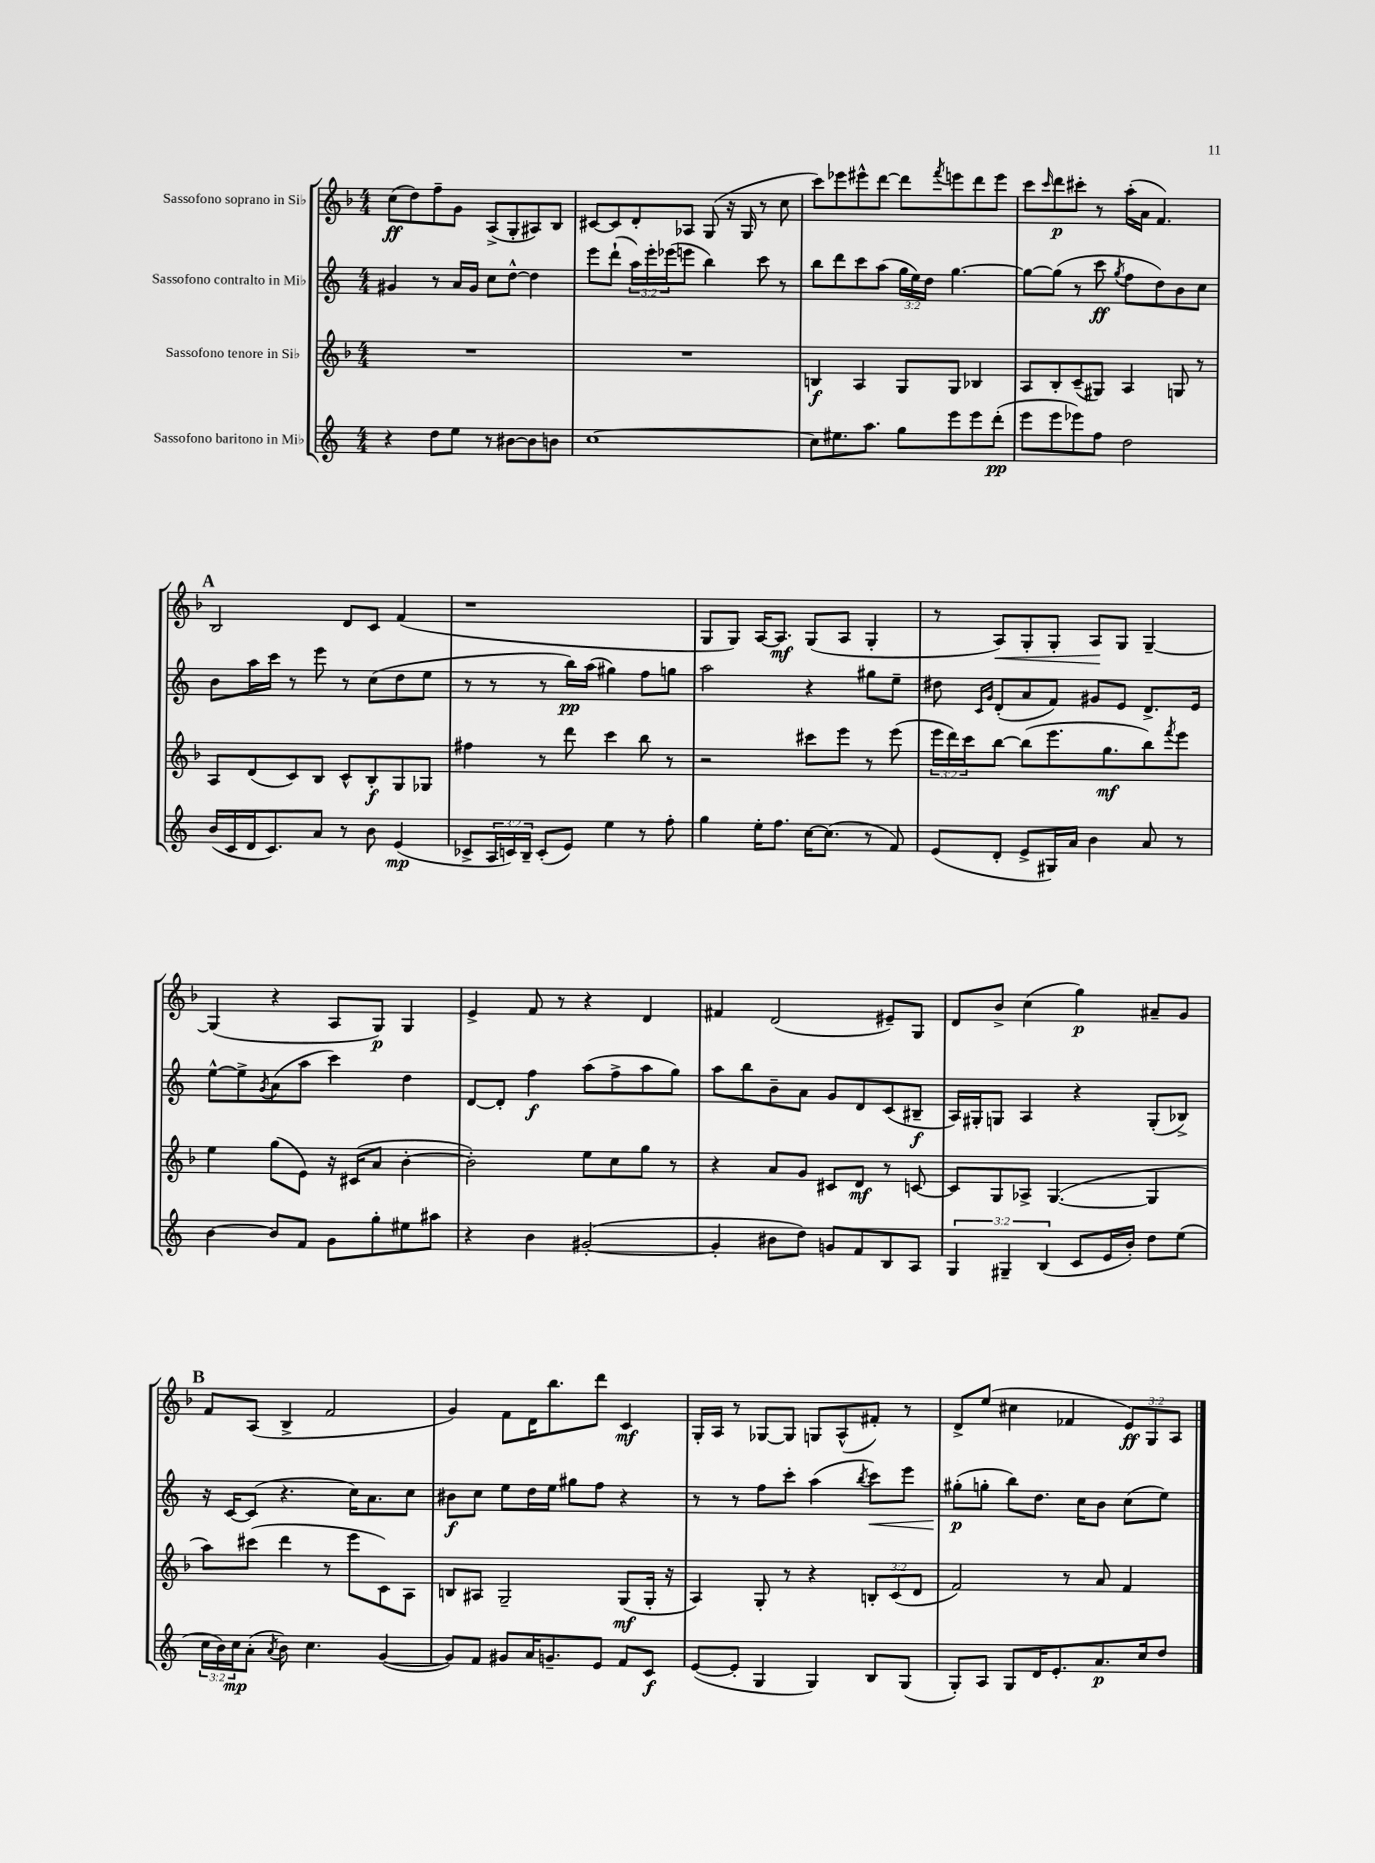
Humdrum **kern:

**kern	**kern	**kern	**kern
*staff4	*staff3	*staff2	*staff1
*clefG2	*clefG2	*clefG2	*clefG2
*k[]	*k[b-]	*k[]	*k[b-]
*M4/4	*M4/4	*M4/4	*M4/4
4r	1r	4g#	(8cc
.	.	.	8dd)
8dd	.	8r	8ff~
8ee	.	16a	8g
.	.	16g#	.
8r	.	8cc	(8A^
[8b#	.	[8dd^^	8G'
8b#]	.	4dd]	8A#)
8b	.	.	8B-
=	=	=	=
[1cc	1r	8eee	[8c#
.	.	(8ddd`	8c#]
.	.	24aa)	8d'
.	.	24eee'	.
.	.	(24eee-	.
.	.	8eee	8A-
.	.	4bb)	(8G
.	.	.	16r
.	.	.	16G
.	.	8ccc	8r
.	.	8r	8cc
=	=	=	=
8cc]	4B	8bb	8ccc)
8.ee#	.	8ddd	8eee-
.	4A	8ccc	8eee#^^
8.aa	.	.	.
.	.	(8aa	[8ddd
8gg	8G	24gg	8ddd]
.	.	24ee)	.
.	.	24dd	.
.	.	.	8qfff
8eee	8G	[4.gg	8eee
8eee	4B-	.	8ddd
(8ddd'	.	.	8eee
=	=	=	=
8eee	8A	8gg_	8ccc
.	.	.	16qqccc
8eee	8B-'	(8gg]	8ddd
8eee-)	(8c~	8r	8ccc#'
8ff	8G#)	8ccc	8r
.	.	8qgg	.
2dd	4A	8ff	(16aa'
.	.	.	16a
.	.	8dd)	4.f)
.	8G	8b	.
.	8r	8cc	.
=	=	=	=
(16b	8A	8b	2B-
16c	.	.	.
16d	(8d	16aa	.
8.c)	.	16ccc	.
.	8c)	8r	.
8a	8B-	8eee	.
8r	8c^^	8r	8d
8b	8B-'	(8cc	8c
(4e	8G	8dd	(4f
.	8G-	8ee	.
=	=	=	=
8c-^	4ff#	8r	1r
24A	.	8r	.
24c)	.	.	.
24B~	.	.	.
(8c'	8r	8r	.
8e)	8ddd	16bb)	.
.	.	(16aa	.
4ee	4ccc	4gg#)	.
8r	8bb-	8ff	.
8ff'	8r	8gg	.
=	=	=	=
4gg	2r	2aa	8G
.	.	.	8G)
16ee'	.	.	[16A
8.ff	.	.	8.A]
[16cc	8ccc#	4r	(8G
(8.cc]	.	.	.
.	8eee	.	8A
8r	8r	8gg#	4G'
8f)	(8eee	8ee~	.
=	=	=	=
(8e	24eee	8dd#	8r
.	24ddd)	.	.
.	24ccc	.	.
.	.	16qqc	.
.	.	16qqg	.
8d'	[8bb-	(8d'	8A)
8e^	(8bb-]	8a	8G'
16G#)	8.eee	8f)	8G'
16a	.	.	.
4b	.	8g#	8A
.	8.gg	.	.
.	.	8e	8G
8a	8bb-)	8.d^	[4G~
.	8qfff	.	.
8r	8eee	.	.
.	.	16e	.
=	=	=	=
[4b	4ee	[8ee^^	(4G]
.	.	8ee^]	.
.	.	8qg	.
8b]	(8gg	(8a	4r
8f	8e)	8aa	.
8g	16r	4ccc)	8A
.	(16c#	.	.
8gg'	8a	.	8G)
8ee#	[4b-'	4dd	4G
8aa#	.	.	.
=	=	=	=
4r	2b-'])	[8d	4e^
.	.	8d']	.
4b	.	4ff	8f
.	.	.	8r
([2g#'	8ee	(8aa	4r
.	8cc	8ff^	.
.	8gg	8aa	4d
.	8r	8gg)	.
=	=	=	=
4g#']	4r	8aa	4f#
.	.	8bb	.
8b#	8a	8b~	(2d
8dd)	8g	8a	.
8g	8c#	8g	.
8f	8d	8d	.
8B	8r	(8c	8e#~)
8A	[8c	8B#~	8G
=	=	=	=
6G	8c]	16A)	8d
.	.	16G#'	.
.	8G	8G	8b-^
6G#~	.	.	.
.	8A-^	4A	(4cc
(6B	.	.	.
.	([4.G	.	.
8c	.	4r	4gg)
16e	.	.	.
16b')	.	.	.
8dd	4G]	(8G'	8a#~
(8ee	.	8B-^)	8g
=	=	=	=
24cc	8aa)	16r	8f
24b)	.	.	.
.	.	[16c	.
24cc	.	.	.
(8a'	(8ccc#	(8c]	(8A
8qa	.	.	.
8b)	4ddd	4.r	4B-^
4.cc	.	.	.
.	8r	.	2f
.	8eee	16cc)	.
.	.	8.a	.
([4g	8c)	.	.
.	8A	8cc	.
=	=	=	=
8g])	8B	8b#	4g)
8f	8A#	8cc	.
8g#	2G~	8ee	8f
16a	.	16dd	16d
8.g~	.	16ee	8.bb-
.	.	8gg#	.
8e	.	8ff	8ddd
8f	(8G	4r	4c
8c	16G'	.	.
.	16r	.	.
=	=	=	=
([8e	4A)	8r	16G'
.	.	.	16A
8e']	.	8r	8r
4G	8G'	8ff	[8G-
.	8r	8ccc'	8G-]
4G)	4r	(4aa	8G
.	.	.	(8A^^
.	.	8qbb	.
8B	12B'	8ccc)	8f#')
.	(12c	.	.
(8G	.	8eee	8r
.	12d	.	.
=	=	=	=
8G')	2f)	(8gg#'	8d^
8A	.	8gg'	(8ee
8G	.	8bb)	4cc#
16d	.	8.dd	.
8.e'	.	.	.
.	8r	.	4f-
.	.	16cc	.
8.a	8a	8b	.
.	4f	(8cc	12e)
16cc	.	.	.
.	.	.	12G
8dd	.	8ee)	.
.	.	.	12A
==	==	==	==
*-	*-	*-	*-
